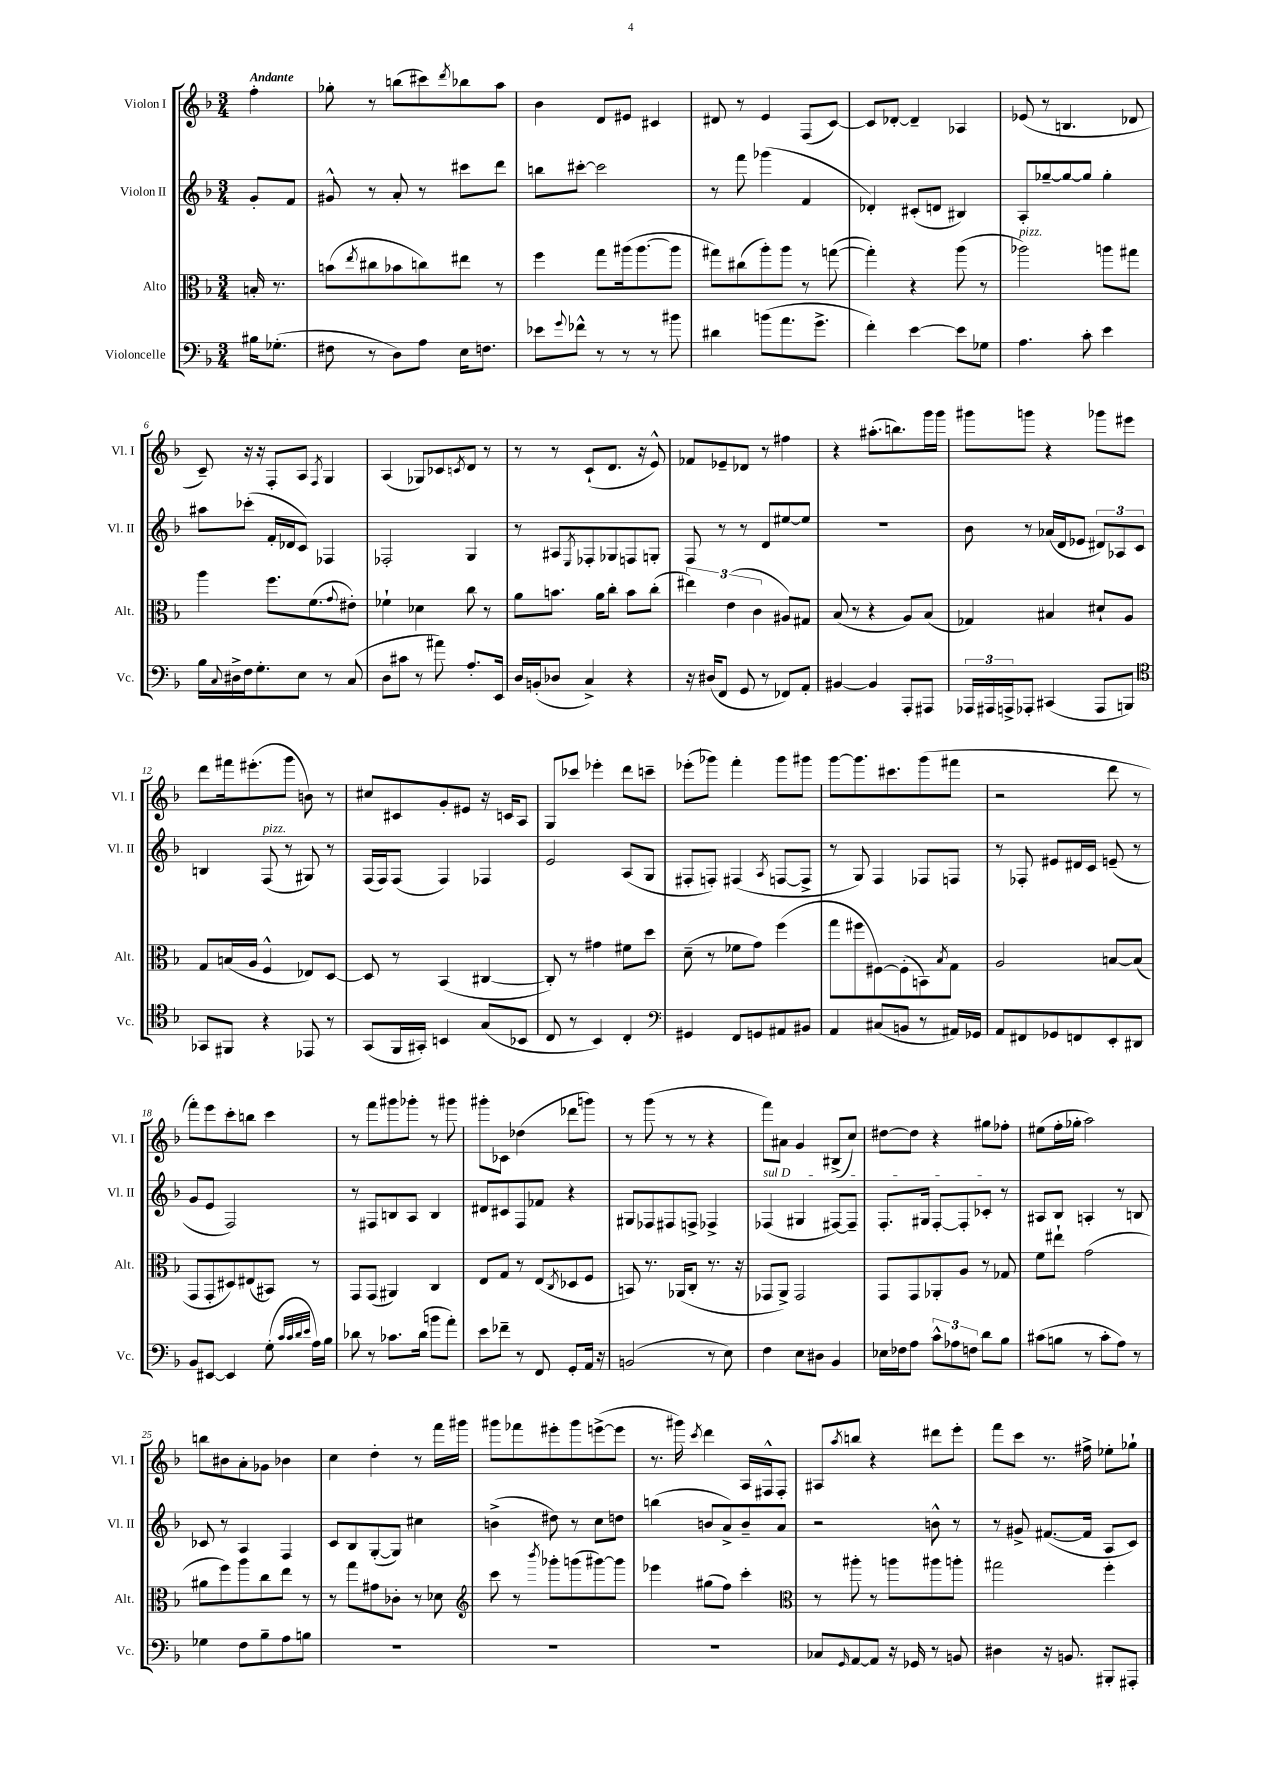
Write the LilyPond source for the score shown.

<<
\new StaffGroup <<
\new Staff = "s0" \with { instrumentName = "Violon I" shortInstrumentName = "Vl. I" } {
    \clef treble \key f \major \numericTimeSignature \time 3/4 \partial 4 \tempo "Andante"
    f''4-. |
    ges''8-. r8 b''8( cis'''8) \acciaccatura { d'''8 } bes''8 a''8 |
    bes'4 d'8 eis'8 cis'4 |
    dis'8 r8 e'4 f8( c'8~) |
    c'8 des'8~-. des'4-- aes4 |
    ees'8( r8 b4. des'8 |
    c'8--) r16 r16 f8-. a8 \acciaccatura { f8 } g4 |
    a4( ges8) ces'8 \acciaccatura { c'8 } d'8 r8 |
    r8 r8 c'8-!( d'8. r16 e'8-^) |
    fes'8 ees'8-- des'8 r8 fis''4 |
    r4 ais''8.-.( b''8.) g'''16 g'''16 |
    gis'''8 g'''8 r4 ges'''8 eis'''8 |
    d'''8 fis'''16 eis'''8.-.( g'''8 b'8) r8 |
    cis''8 cis'8 g'8-. eis'8 r16 c'16 a8 |
    g8 ces'''8 ees'''4-. d'''8 c'''8-- |
    ees'''8-.( ges'''8) f'''4-. ges'''8 gis'''8 |
    g'''8~ g'''8. cis'''8. g'''8( fis'''8 |
    r2 d'''8 r8 |
    f'''8-.) e'''8 c'''8-. b''8 c'''4 |
    r8 f'''8 gis'''8 ges'''8-. r8 gis'''8 |
    gis'''8-. ces'8 des''4( des'''8 g'''8) |
    r8 g'''8( r8 r8 r4 |
    f'''8) ais'8 g'4 bis8->( c''8) |
    dis''8~ dis''8 r4 gis''8 fes''8-. |
    eis''8( f''16-. ges''16-. a''2) |
    b''8 bis'8 a'8-. ges'8 bes'4 |
    c''4 d''4-. r8 f'''16 gis'''16 |
    gis'''8 fes'''8 eis'''8-. gis'''8 e'''8~->( e'''8 |
    r8. gis'''16) \acciaccatura { c'''8 } d'''4 a16 fis16-^ fis8-. |
    ais8 \acciaccatura { a''8 } b''8 r4 dis'''8 e'''8-. |
    f'''8 c'''8 r8. fis''16-> ees''8-. ges''8-! \bar "|." |
}
\new Staff = "s1" \with { instrumentName = "Violon II" shortInstrumentName = "Vl. II" } {
    \clef treble \key f \major \numericTimeSignature \time 3/4 \partial 4
    g'8-. f'8 |
    gis'8-^ r8 a'8-. r8 cis'''8 d'''8 |
    b''8 cis'''8~-. cis'''2 |
    r8 f'''8 ges'''4( f'4 |
    des'4-.) cis'8-.( d'8 bis4) |
    a8-. ges''8~-- ges''8~ ges''8 ges''4-. |
    ais''8 ces'''8-.( f'16-. des'16 c'8) fes4 |
    fes2-. g4 |
    r8 ais8 \acciaccatura { e8 } fes8-. ges8 f8 g8-. |
    f8 r8 r8 d'8 eis''8~ eis''8 |
    R2. |
    bes'8 r8 aes'16( d'16 ees'8 \tuplet 3/2 { dis'8) aes8 c'8 } |
    b4 f8^\markup { \italic "pizz." }( r8 gis8) r8 |
    f16( f16) f8( f4) fes4 |
    e'2 a8( g8 |
    fis8-. f8-.) fis4( \acciaccatura { a8 } f8~ f8-> |
    r8 g8) f4 fes8 f8 |
    r8 fes8-. eis'8 dis'16 c'16 e'8--( r8 |
    g'8 e'8 f2) |
    r8 fis8 b8 a8 b4 |
    dis'8 cis'8 f8 fes'8 r4 |
    gis8 fes8 fis8 f8-> fes4-> |
    \once \override TextSpanner.bound-details.left.text = \markup { \italic "sul D" } fes4\startTextSpan( gis4 fis8~) fis8-- |
    f8.-. gis16 f8~-. f8-. ces'8-.\stopTextSpan r8 |
    ais8 bes8 a4-. r8 b8 |
    ces'8 r8 a4 f4 |
    c'8 bes8 g8~-.( g8) cis''4 |
    b'4->( dis''8) r8 c''8 d''8 |
    b''4( b'8 a'8->) b'8-- a'8 |
    r2 b'8-^ r8 |
    r8 gis'8-> fis'8.~( fis'16 a8 c'8) \bar "|." |
}
\new Staff = "s2" \with { instrumentName = "Alto" shortInstrumentName = "Alt." } {
    \clef alto \key f \major \numericTimeSignature \time 3/4 \partial 4
    b16-. r8. |
    b'8( \acciaccatura { e''8 } cis''8 bes'8 c''8) eis''8 r8 |
    f''4 g''8 ais''16( ais''8.~ ais''8 |
    gis''8) cis''8( a''8-.) a''8 r8 g''8~( |
    g''4-.) r4 a''8( r8 |
    aes''2^\markup { \italic "pizz." }) a''8 gis''8 |
    a''4 f''8. f'8.( \appoggiatura { g'8 } eis'8-.) |
    fes'4-! des'4 c''8 r8 |
    a'8 b'8. a'16 c''8-. b'8 c''8-.( |
    \tuplet 3/2 { eis''4) e'4( c'4 } ais8) gis8 |
    bes8( r8 r4 a8) bes8( |
    ges4) bis4 dis'8-! a8 |
    g8 b16( a16 f4-^ ees8) d8~ |
    d8 r8 bes,4( cis4~ |
    cis8-.) r8 gis'4 fis'8 d''8 |
    d'8--( r8 fes'8 g'8) f''4( |
    g''8 fis''8 fis8~) fis8-.( b,8) \acciaccatura { bes8 } g8 |
    a2 b8~ b8( |
    g,8 g,8-. dis8) eis8( bis,8) r8 |
    g,8 g,8( ais,4) c4 |
    e8 g8 r8 e8( \acciaccatura { c8 } des8 f8 |
    b,8) r8. aes,16( c8-. r8. r16 |
    ges,8 a,8->) ges,2 |
    g,8 g,8 aes,8-. a8 r8 ges8 |
    f'8 eis''8-! g'2( |
    ais'8 f''8) a''8 c''8 e''8 r8 |
    r8 g''8 gis'8 ces'8-. r8 des'8 |
    \clef treble c'''8 r8 \acciaccatura { bes'''8 } ges'''8-. g'''8( gis'''8~) gis'''8 |
    ees'''4 gis''8( f''8) c'''4-. |
    \clef alto r8 ais''8-. r8 a''8 ais''8 a''8-. |
    gis''2 f''4-. \bar "|." |
}
\new Staff = "s3" \with { instrumentName = "Violoncelle" shortInstrumentName = "Vc." } {
    \clef bass \key f \major \numericTimeSignature \time 3/4 \partial 4
    bis16 ges8.-.( |
    fis8 r8 d8) a8 e16 f8. |
    ees'8 \appoggiatura { g'8 } fes'8-^ r8 r8 r8 bis'8 |
    dis'4 b'8( a'8. g'8.-> |
    f'4-.) e'4~ e'8 ges8 |
    a4. c'8-. e'4 |
    bes16 \appoggiatura { c8 } dis16-> f16 g8.-. e8 r8 c8( |
    d8 cis'8 r8 ais'8) a8.-. e,16 |
    d16 b,16-.( des8 c4->) r4 |
    r16 dis16( f,8 g,8 r8 fes,8) a,8-. |
    bis,4~ bis,4 a,,8-. ais,,8 |
    \tuplet 3/2 { aes,,16 ais,,16 a,,16-> } aes,,8-. cis,4( aes,,8 b,,8) |
    \clef tenor ges,8 fis,8 r4 ees,8 r8 |
    g,8( f,16 gis,16-.) b,4 g8( bes,8 |
    c8 r8 bes,4) c4-. |
    \clef bass gis,4 f,8 g,8 ais,8 bis,8 |
    a,4 cis8( b,8 r8 ais,16) ges,16 |
    a,8 fis,8 ges,8 f,8 e,8-. dis,8 |
    bes,8 eis,8~ eis,4 g8-.( \grace { c'32 c'32 d'32 e'32 } a16) bes16 |
    des'8 r8 ces'8. des'16( b'8 a'8-.) |
    e'8 fes'8-- r8 f,8 g,8-. a,16 r16 |
    b,2( r8 e8) |
    f4 e8 dis8 bes,4 |
    ees16 fes16 a8 \tuplet 3/2 { c'8-^ aes8 f8 } d'8 bes8 |
    cis'8( b8 r8 cis'8-. a8) r8 |
    ges4 f8 bes8-- a8 b8 |
    R2. |
    R2. |
    R2. |
    ces8 \grace { g,16 } a,8~ a,8 r16 ges,16 r8 b,8 |
    dis4 r16 b,8. bis,,8-. ais,,8-. \bar "|." |
}
>>
>>
